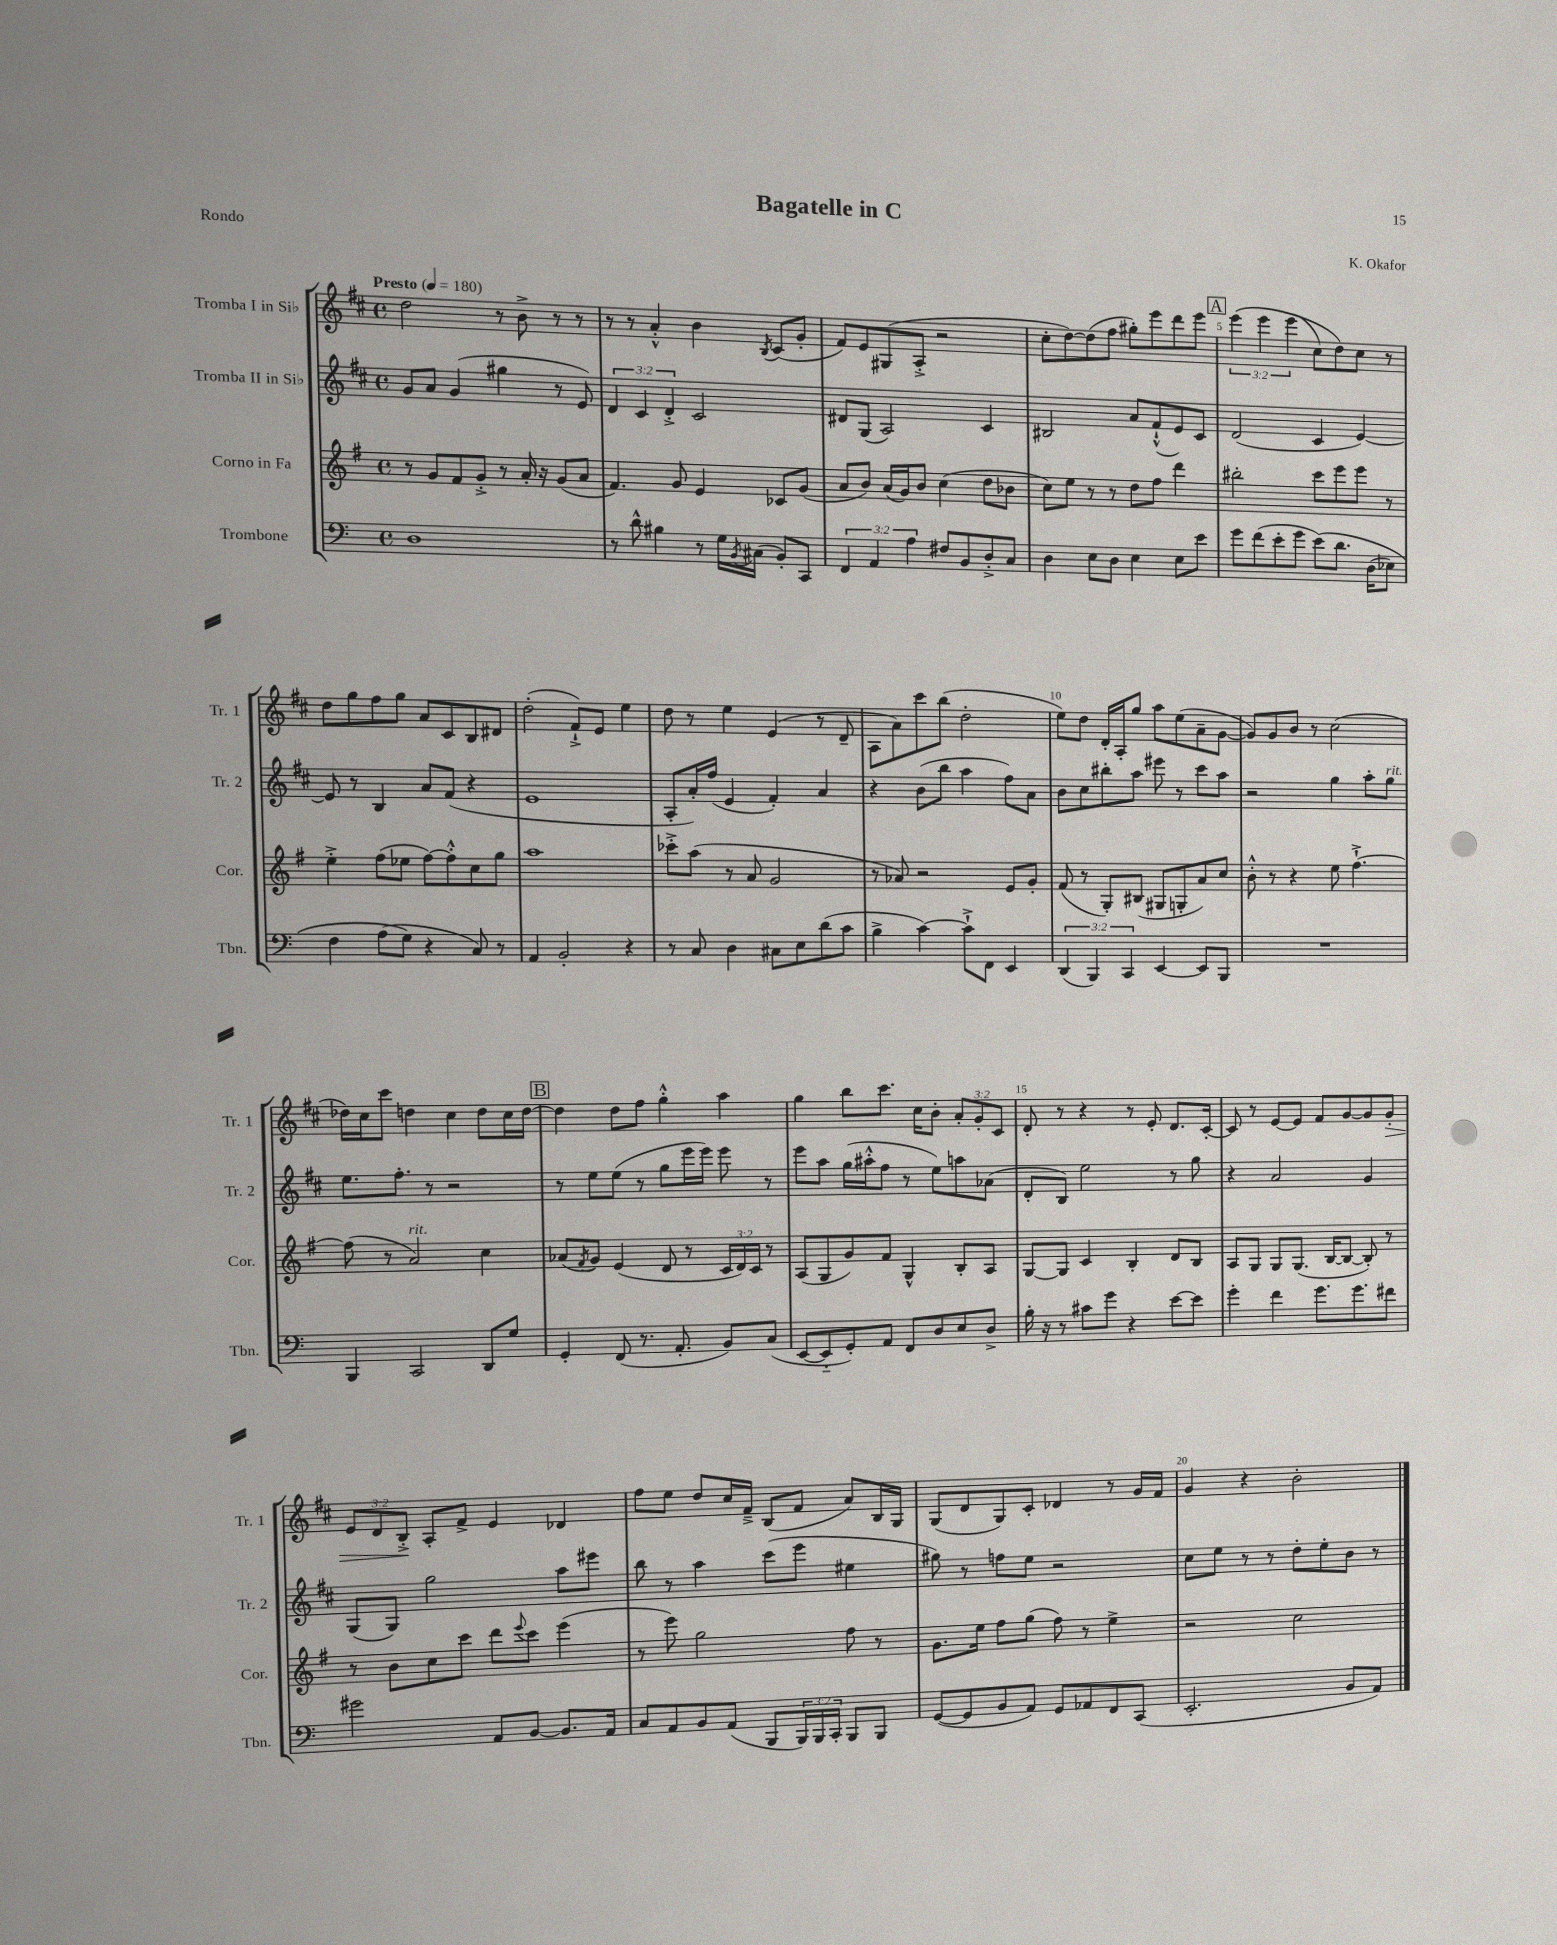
\header { title = "Bagatelle in C" composer = "K. Okafor" piece = "Rondo" }
<<
\new StaffGroup <<
\new Staff = "s0" \with { instrumentName = "Tromba I in Sib" shortInstrumentName = "Tr. 1" } {
    \clef treble \key d \major \defaultTimeSignature \time 4/4 \override Staff.TupletNumber.text = #tuplet-number::calc-fraction-text \tempo "Presto" 4 = 180
    d''2 r8 b'8-> r8 r8 |
    r8 r8 a'4-.-^ b'4 \acciaccatura { b8 } cis'8( g'8-. |
    fis'8) e'8 gis8( a8-.-> r2 |
    cis''8-. d''8~) d''8( fis''8 gis''8-.) e'''8 d'''8 e'''8 |
    \mark \markup { \box "A" } \tuplet 3/2 { e'''4\( e'''4 e'''4( } cis''8) d''8\) cis''8 r8 |
    d''8 g''8 fis''8 g''8 a'8 cis'8 b8 dis'8 |
    d''2-.( fis'8-!->) e'8 e''4 |
    d''8 r8 e''4 e'4( r8 d'8-- |
    a8 a'8) cis'''8 b''8( d''2-. |
    e''8) d''8 d'16-. a16-. g''8 a''8 e''8( a'8-- g'8~ |
    g'8) g'8 b'8 r8 cis''2( |
    des''16) cis''16 cis'''8 d''4 cis''4 d''8 cis''16 d''16~ |
    \mark \markup { \box "B" } d''4 d''8 fis''8 g''4-.-^ a''4 |
    g''4 b''8 cis'''8. cis''16 b'8-. \tuplet 3/2 { a'8-. g'8-. cis'8 } |
    d'8-. r8 r4 r8 e'8-. d'8. cis'16~-. |
    cis'8 r8 e'8~ e'8 fis'8 g'8~ g'8 g'8-.\> |
    \tuplet 3/2 { e'8 d'8 b8-.->\! } a8-. fis'8-> e'4 des'4 |
    fis''8 e''8 d''8 cis''16 fis'16---> b8( fis'8 a'8) b16 g16 |
    g8( d'8 g8) cis'8-. des'4 r8 g'16 fis'16 |
    g'4 r4 b'2-. \bar "|." |
}
\new Staff = "s1" \with { instrumentName = "Tromba II in Sib" shortInstrumentName = "Tr. 2" } {
    \clef treble \key d \major \defaultTimeSignature \time 4/4 \override Staff.TupletNumber.text = #tuplet-number::calc-fraction-text
    g'8 a'8 g'4( gis''4 r8 e'8) |
    \tuplet 3/2 { d'4 cis'4 d'4-.-> } cis'2 |
    dis'8 g8( a2) cis'4 |
    bis2 a'8 fis'8-!-^( e'8) cis'8 |
    \mark \markup { \box "A" } d'2( cis'4 e'4~) |
    e'8 r8 b4 a'8 fis'8( r4 |
    e'1 |
    a8-. a'16-.) fis''16( e'4 fis'4-.) a'4 |
    r4 b'8( b''8 a''4 fis''8) a'8 |
    b'8 cis''8 bis''8-. a''8 eis'''8 r8 cis'''8 a''8 |
    r2 g''4 a''8-. g''8^\markup { \italic "rit." } |
    e''8. fis''8.-. r8 r2 |
    \mark \markup { \box "B" } r8 e''8 e''8( r8 g''8 e'''16 e'''16) e'''8 r8 |
    e'''8 a''8 g''16( ais''16-.-^ fis''8 r8 e''8) a''8 aes'8( |
    d'8-. b8) e''2 r8 g''8 |
    r4 a'2 g'4 |
    g8( g8) g''2 a''8 eis'''8 |
    b''8 r8 a''4 cis'''8( e'''8 eis''4 |
    gis''8) r8 f''8 e''8 r2 |
    cis''8 e''8 r8 r8 d''8-. e''8-. b'8 r8 \bar "|." |
}
\new Staff = "s2" \with { instrumentName = "Corno in Fa" shortInstrumentName = "Cor." } {
    \clef treble \key g \major \defaultTimeSignature \time 4/4 \override Staff.TupletNumber.text = #tuplet-number::calc-fraction-text
    r8 g'8 fis'8 g'8-.-> r8 a'16-. r16 g'8( a'8 |
    fis'4.) g'8 e'4 ces'8 g'8( |
    a'8 b'8) a'16( g'16) b'8 c''4( d''8 bes'8 |
    c''8) e''8 r8 r8 d''8 fis''8 d'''4 |
    \mark \markup { \box "A" } bis''2-. c'''8 e'''8 e'''8 r8 |
    e''4-.-> fis''8( ees''8 fis''8~) fis''8-.-^ c''8 g''8 |
    a''1 |
    ces'''8-.-> a''8( r8 a'8 g'2 |
    r8 aes'8) r2 e'8 g'8-. |
    fis'8( r8 g8-.) bis8( gis8 g8-. a'8) c''8 |
    b'8-.-^ r8 r4 e''8 fis''4.~-!-> |
    fis''8( r8 a'2^\markup { \italic "rit." }) c''4 |
    \mark \markup { \box "B" } aes'8( \acciaccatura { fis'8 } g'8) e'4( d'8 r8 \tuplet 3/2 { c'16 d'16) c'16 } r8 |
    a8( g8 g'8) fis'8 g4-^ b8-. a8 |
    g8~ g8 c'4 b4-. d'8 b8 |
    a8 g8 g8 g8.( b16~ b8~ b8-.) r8 |
    r8 b'8 c''8 c'''8 d'''8 \appoggiatura { e'''8 } c'''8 e'''4( |
    r8 e'''8) g''2 fis''8 r8 |
    g'8. e''16 fis''8 g''8( fis''8) r8 e''4-> |
    r2 c''2 \bar "|." |
}
\new Staff = "s3" \with { instrumentName = "Trombone" shortInstrumentName = "Tbn." } {
    \clef bass \key c \major \defaultTimeSignature \time 4/4 \override Staff.TupletNumber.text = #tuplet-number::calc-fraction-text
    d1 |
    r8 d'8-^ bis4 r8 g16 \acciaccatura { b,8 } cis16( b,8-.) c,8 |
    \tuplet 3/2 { f,4 a,4 a4 } fis8 b,8 d8-.-> c8 |
    d4 e8 d8 e4 e8 e'8 |
    \mark \markup { \box "A" } g'8 f'8( e'8-. g'8 e'8)\( d'8. d16( ees8) |
    f4 a8( g8\) r4 c8) r8 |
    a,4 b,2-. r4 |
    r8 c8 d4 cis8 e8 d'8( c'8 |
    b4-> c'4~) c'8-!-> f,8 e,4 |
    \tuplet 3/2 { d,4( b,,4) c,4 } e,4~ e,8 b,,8 |
    R1 |
    b,,4 c,2 d,8 g8 |
    \mark \markup { \box "B" } g,4-. f,8( r8. a,8.-. b,8) c8( |
    e,8~ e,8-_ g,8-.) a,8 f,8 d8 e8 d8-> |
    b16-. r16 r8 cis'8 g'8 r4 e'8~ e'8 |
    g'4-. f'4 g'8. g'8. fis'8 |
    gis'2 a,8 b,8~ b,8. a,16 |
    c8 a,8 b,8 a,8( b,,8 \tuplet 3/2 { b,,16) b,,16 c,16-. } b,,8 b,,8 |
    g,8~( g,8 b,8 a,8) g,8 aes,8 f,8 c,8( |
    e,2.-. b,8 a,8) \bar "|." |
}
>>
>>
\layout { \context { \Score \override BarNumber.break-visibility = ##(#f #t #t) barNumberVisibility = #(every-nth-bar-number-visible 5) } }
